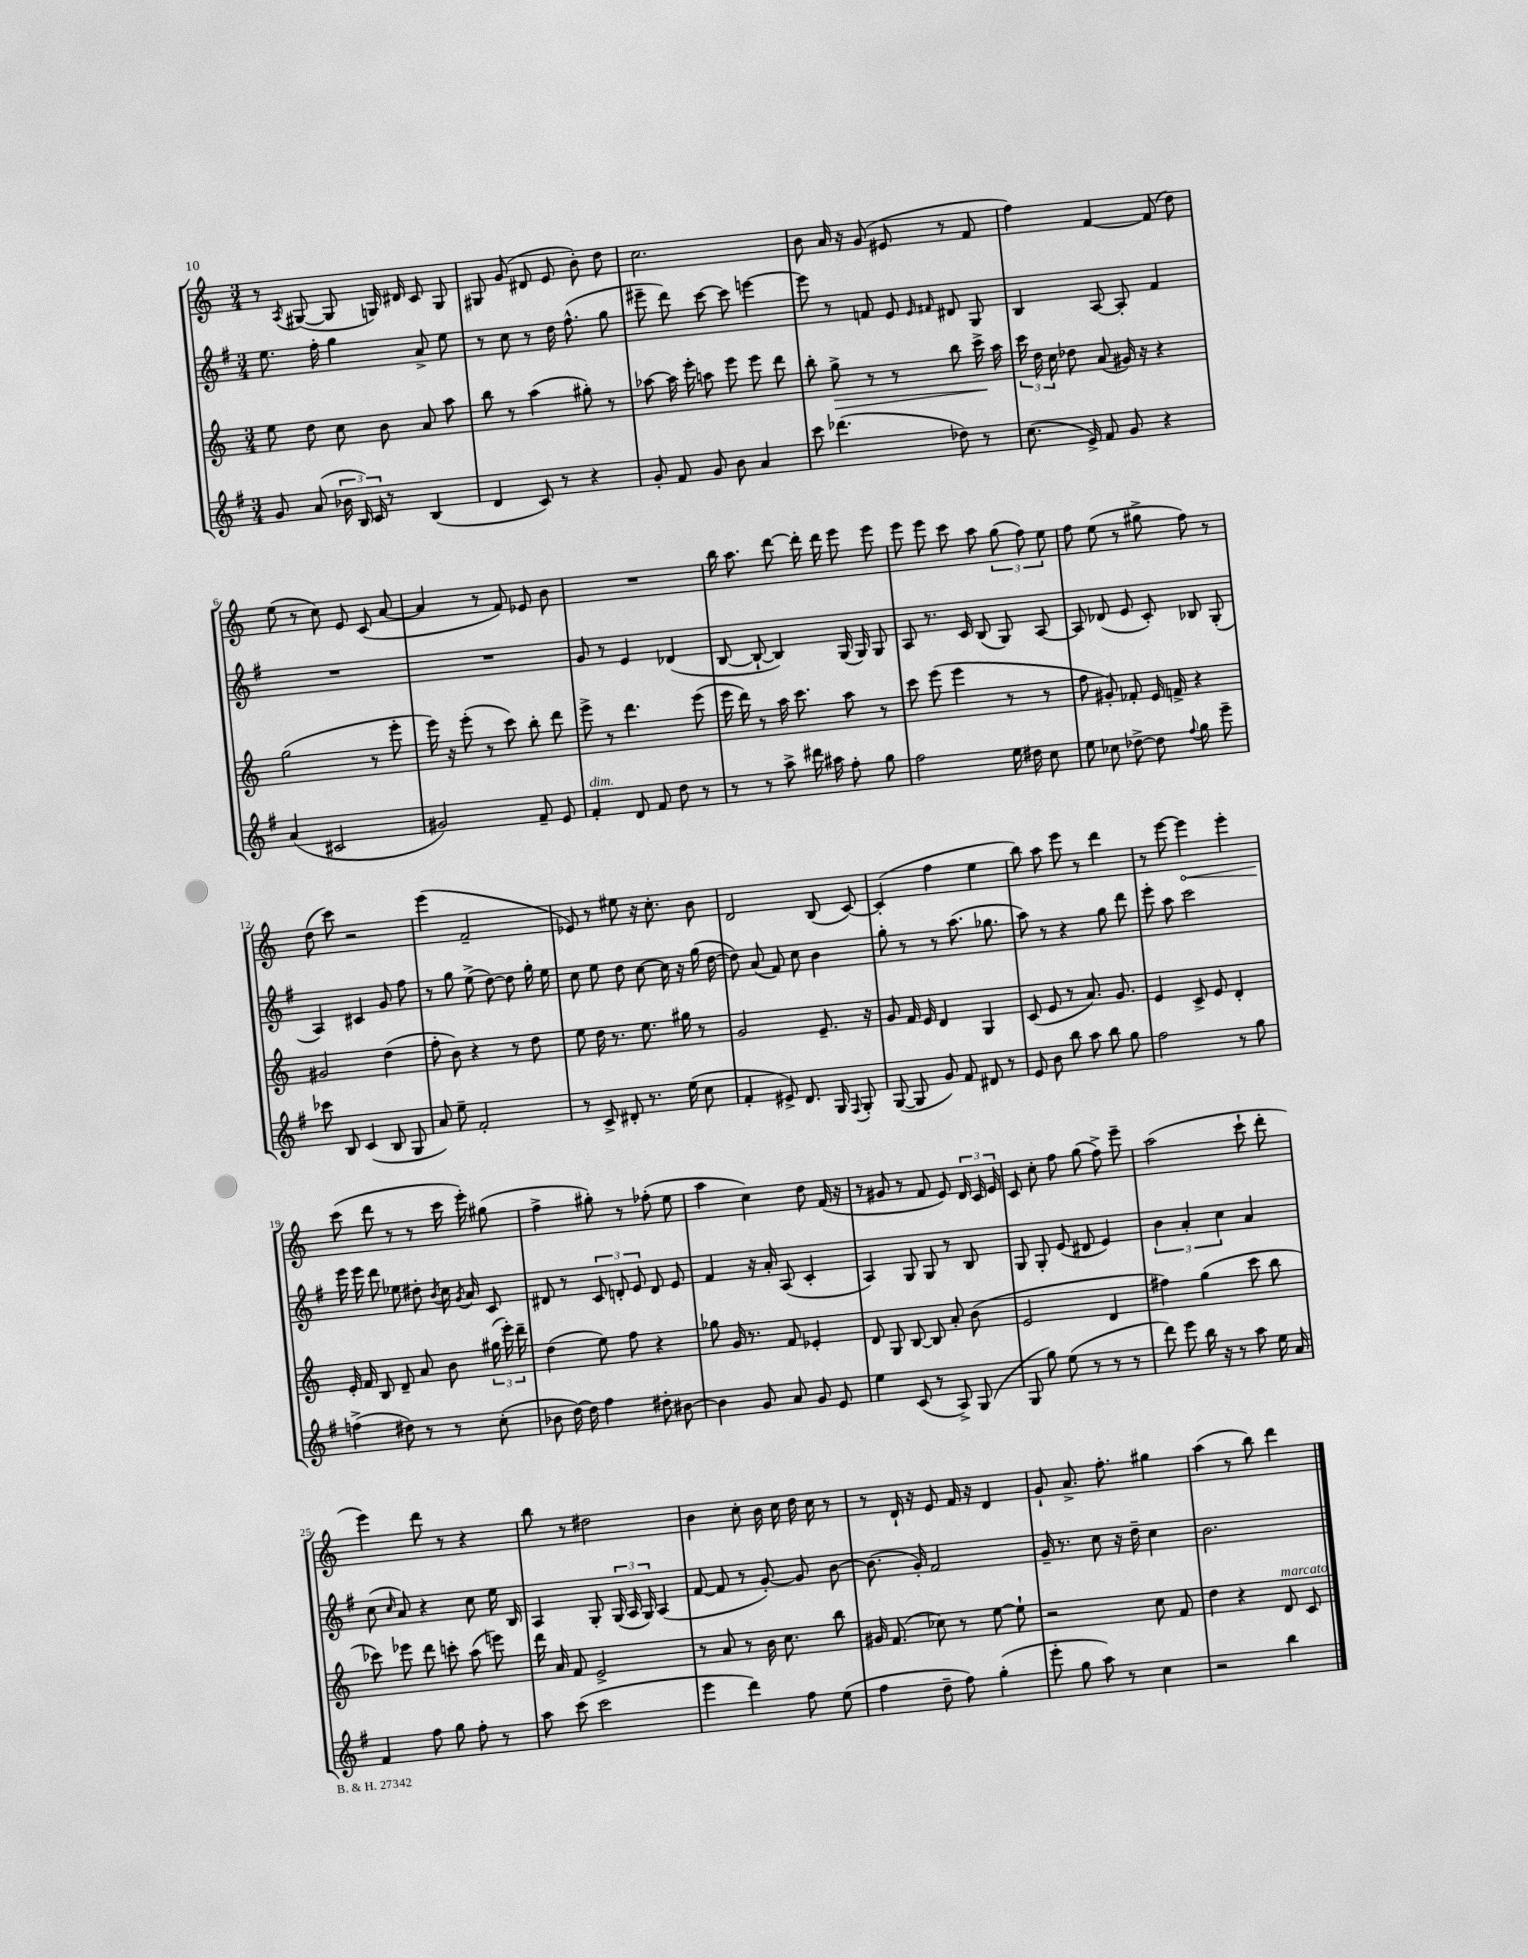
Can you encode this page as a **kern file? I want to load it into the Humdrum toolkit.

**kern	**kern	**dynam	**kern	**kern	**dynam
*part4	*part3	*part3	*part2	*part1	*part1
*staff4	*staff3	*staff3	*staff2	*staff1	*staff1
*clefG2	*clefG2	*	*clefG2	*clefG2	*
*k[f#]	*k[]	*	*k[f#]	*k[]	*
*M3/4	*M3/4	*	*M3/4	*M3/4	*
=1	=1	=1	=1	=1	=1
8g/	8ee\	.	8.ee\	8r	.
.	.	.	.	8qA/	.
(8a/	8dd\	.	.	([8G#X/	.
.	.	.	16ff#'\	.	.
24b-X\	8cc\	.	4gg\	8G#/]	.
24B/)	.	.	.	.	.
24c/	.	.	.	.	.
8r	8b\	.	.	16Gn/)	.
.	.	.	.	16d#X/	.
(4B/	8a/	.	8a^/	8c/	.
.	8aa\	.	8ee\	8G/	.
=2	=2	=2	=2	=2	=2
4d/	8bb\	.	8r	8G#X/	.
.	8r	.	8cc\	(8g/	.
8c/)	(4aa\	.	8r	8d#X/	.
8r	.	.	16dd\	8e/	.
.	.	.	(8.ff#^^\	.	.
4r	8gg#X'\)	.	.	8b'\)	.
.	8r	.	8gg\	8dd\	.
=3	=3	=3	=3	=3	=3
8g'/	[8aa-X\	.	8eee#X~\	2.cc\	.
8f#/	16aa-\]	.	8ddd\)	.	.
.	16eee'\	.	.	.	.
8g/	8aan\	.	[8ccc\	.	.
8b\	8eee\	.	8ccc\]	.	.
4a/	8eee\	.	[4eeen\	.	.
.	8ddd\	.	.	.	.
=4	=4	=4	=4	=4	=4
8ccc\	8bb'\	.	8eee\]	8b\	.
!	!	!LO:HP:b	!	!	!
(4.ddd-X\	8gg^\	>	8r	16a/	.
.	.	.	.	16r	.
.	8r	.	8fn/	(8g/	.
.	8r	.	8e/	8e#X/	.
.	.	.	16qqe/	.	.
.	.	.	16qqf#X/	.	.
8dd-X\)	8bb\	.	8d#X/	8r	.
8r	16ccc^\	.	8G/	8f/	.
.	16aa\	]	.	.	.
=5	=5	=5	=5	=5	=5
(8.cc\	24ccc\	.	4B/	4ff\)	.
.	24dd\	.	.	.	.
.	24cc\	.	.	.	.
.	8dd-X\	.	.	.	.
16e^/)	.	.	.	.	.
8f#/	(8a/	.	[8A/	[4f/	.
8g/	16g#X/)	.	8A'/]	.	.
.	16r	.	.	.	.
4r	4r	.	4f#/	(8f/]	.
.	.	.	.	8dd\)	.
!!LO:LB:g=z
=6	=6	=6	=6	=6	=6
(4a/	(2gg\	.	2.r	(8ee\	.
.	.	.	.	8r	.
2c#X/	.	.	.	8cc\)	.
.	.	.	.	8e/	.
.	8r	.	.	(8c/	.
.	8eee'\	.	.	[8a/	.
=7	=7	=7	=7	=7	=7
2g#X/)	16eee\)	.	2.r	4a/]	.
.	16r	.	.	.	.
.	(8eee'\	.	.	.	.
.	8r	.	.	8r	.
.	8ccc\)	.	.	8f/)	.
8f#~/	8bb'\	.	.	8e-X/	.
8e/	8ddd\	.	.	8b\	.
=8	=8	=8	=8	=8	=8
!LO:TX:a:i:t=dim.	!	!	!	!	!
4f#'/	8eee^\	.	8g/	2.r	.
.	8r	.	8r	.	.
8d/	4.ddd\	.	4e/	.	.
8f#/	.	.	.	.	.
8dd\	.	.	(4d-X/	.	.
8r	(8eee\	.	.	.	.
=9	=9	=9	=9	=9	=9
8r	16eee\	.	[8B/	16bb\	.
.	16ddd\)	.	.	8.aa\	.
8r	8r	.	8B`/_	.	.
8aa^\	16aa\	.	4B/])	[8ddd\	.
.	8.ccc\	.	.	.	.
16ddd#X\	.	.	.	16ddd'\]	.
16aa#X\	.	.	.	16ddd\	.
8ff#'\	8aa\	.	(16G/	8eee\	.
.	.	.	16G/)	.	.
8gg\	8r	.	8G/	8eee\	.
=10	=10	=10	=10	=10	=10
2ff#\	8ccc\	.	8A/	8eee\	.
.	(8eee\	.	8.r	8eee\	.
.	4eee\	.	.	8ccc\	.
.	.	.	16c/	.	.
.	.	.	(8B/	8aa\	.
16ee\	8r	.	8G/)	(12gg\	.
16dd#X\	.	.	.	.	.
.	.	.	.	12ff\)	.
8cc\	8r	.	[8A/	.	.
.	.	.	.	12ee\	.
=11	=11	=11	=11	=11	=11
8ee\	8ff\	.	8A/]	8ff\	.
8cc-X\	8g#X'/)	.	(8d-X/	(8ee\	.
[8dd-X^\	8f-X'/	.	8e/	8r	.
8dd-\]	16e/	.	8c'/)	8gg#X^\	.
.	16fn^/	.	.	.	.
8qqff#/	.	.	.	.	.
8gg\	4r	.	8B-X/	8ff\)	.
8eee~\	.	.	(8G'/	8r	.
!!LO:LB:g=z
=12	=12	=12	=12	=12	=12
8ccc-X\	2g#X/	.	4A/)	(8dd\	.
8B/	.	.	.	8ccc\)	.
(4c/	.	.	4c#X/	2r	.
8B/	(4dd\	.	8g/	.	.
8G/	.	.	8ff#\	.	.
=13	=13	=13	=13	=13	=13
8a/)	8ff'\	.	8r	(4eee\	.
8ee~\	8b\)	.	8gg\	.	.
2f#'/	4r	.	(8ee^\	2f~/	.
.	.	.	[8dd\)	.	.
.	8r	.	8dd\]	.	.
.	8dd\	.	16gg'\	.	.
.	.	.	16ee\	.	.
=14	=14	=14	=14	=14	=14
8r	8ee\	.	8cc\	8e-X/)	.
8c^/	16dd\	.	8ee\	8r	.
.	8.r	.	.	.	.
8d#X'/	.	.	8dd\	8ee#X\	.
8.r	8.ee\	.	[8cc\	16r	.
.	.	.	.	8.cc'\	.
.	.	.	16cc\]	.	.
(16ee\	16gg#X\	.	16r	.	.
8cc\	8r	.	(16gg\	8b\	.
.	.	.	[16dd\	.	.
=15	=15	=15	=15	=15	=15
4f#'/	2g/	.	8dd\])	2d/	.
.	.	.	(8a/	.	.
8e#X^/)	.	.	8f#/)	.	.
8.d/	.	.	8cc\	.	.
.	8.e~/	.	4b\	(8B/	.
16G/	.	.	.	.	.
8qqF#/	.	.	.	.	.
8G'/	.	.	.	[8c/)	.
.	16r	.	.	.	.
=16	=16	=16	=16	=16	=16
([8G/	8g/	.	8gg'\	(4c'/]	.
8G/]	16f/	.	8r	.	.
.	16e/	.	.	.	.
8g/)	4d/	.	8r	4ff\	.
8f#/	.	.	(8.aa\	.	.
8d#X/	4G/	.	.	4ee\	.
.	.	.	8.gg-X\	.	.
8r	.	.	.	.	.
=17	=17	=17	=17	=17	=17
8e/	(8c/	.	8aa\)	8bb\)	.
8b\	8e/	.	8r	8aa\	.
8bb\	8r	.	4r	8eee\	.
8aa\	8.a/)	.	.	8r	.
8bb\	.	.	8gg\	4ddd\	.
.	8.g/	.	.	.	.
8gg\	.	.	8ddd\	.	.
=18	=18	=18	=18	=18	=18
2ff#\	4e/	.	8eee'\	8r	.
.	.	.	8aa\	[8eee\	.
!	!	!	!	!	!LO:HP:b
.	8c^/	.	2ccc\	4eee\]	<
.	8e/	.	.	.	.
8r	4d'/	.	.	4eee'\	.
8gg\	.	.	.	.	.
!!LO:LB:g=z
=19	=19	=19	=19	=19	=19
(4ffn^\	16e'/	.	16eee\	(8ccc\	.
.	16f/	.	16eee\	.	.
.	8B/	.	8ddd\	8ddd\	[
8dd#X\)	8d~/	.	8ee-X\	8r	.
8r	8a/	.	8dd#X'\	8r	.
.	.	.	8qb/	.	.
8r	8b\	.	16cc\	16ccc\	.
.	.	.	8qg/	.	.
.	.	.	16a/	16eee'\)	.
(8cc'\	(24gg#X\	.	8c/	(8gg#X\	.
.	24eee'\)	.	.	.	.
.	24ddd~\	.	.	.	.
=20	=20	=20	=20	=20	=20
8b-X\	(4dd\	.	8d#X/	4ff^\	.
[16dd\)	.	.	8r	.	.
16dd\]	.	.	.	.	.
4ff#\	8ee\)	.	12c/	8gg#X'\)	.
.	.	.	12dn'/	.	.
.	8ff\	.	.	8r	.
.	.	.	12e/	.	.
8dd#X'\	4r	.	8d/	(8ff-X'\	.
[8b#X\	.	.	8e/	8ee\	.
=21	=21	=21	=21	=21	=21
4b#\]	8gg-X\	.	4f#/	4aa\	.
.	16g/	.	.	.	.
.	8.r	.	.	.	.
8g/	.	.	16r	4cc\)	.
.	.	.	16a'/	.	.
8a/	8f/	.	(8A/	.	.
8g/	4e-X'/	.	4c'/	8dd\	.
8e/	.	.	.	(16f/	.
.	.	.	.	16r	.
=22	=22	=22	=22	=22	=22
4ee\	8d/	.	4A/)	8r	.
.	8G/	.	.	8g#X/	.
(8c/	[8B/	.	8G/	8r	.
8r	8B/]	.	8G/	8f/	.
8A^/)	8a'/	.	8r	8e/)	.
(8G/	(8b\	.	8B/	24d/	.
.	.	.	.	24c/	.
.	.	.	.	24e/	.
=23	=23	=23	=23	=23	=23
8G/	2e/	.	8G/	8c/	.
8gg\)	.	.	8G'/	8cc'\	.
(8ee\	.	.	(8e/	8ff\	.
8r	.	.	8d#X/	(8gg\	.
8r	4d/	.	4e/)	8ff^\)	.
8r	.	.	.	8eee~\	.
=24	=24	=24	=24	=24	=24
8ddd\)	4ff#X\)	.	6b\	(2aa\	.
8eee\	.	.	.	.	.
.	.	.	6a'/	.	.
16bb\	(4gg\	.	.	.	.
16r	.	.	.	.	.
.	.	.	6cc\	.	.
8r	.	.	.	.	.
8aa\	8ccc\	.	4a/	8ccc`\	.
16ee\	8bb\	.	.	8ddd'\	.
16a/	.	.	.	.	.
!!LO:LB:g=z
=25	=25	=25	=25	=25	=25
4f#/	8ccc-X\)	.	(8cc\	4eee\)	.
.	.	.	16qqcc/	.	.
.	8eee-X\	.	8a/)	.	.
8ff#\	8ddd\	.	4r	8ddd\	.
8gg\	8cccn'\	.	.	8r	.
8ff#'\	(8aa\	.	8cc\	4r	.
8r	8eeen\)	.	16ee\	.	.
.	.	.	16B/	.	.
=26	=26	=26	=26	=26	=26
8aa\	16ddd\	.	4A/	8bb\	.
.	16a/	.	.	.	.
(8ccc\	8f/	.	.	8r	.
2ccc\	2e^/	.	8G'/	2dd#X\	.
.	.	.	(24G/	.	.
.	.	.	24A/	.	.
.	.	.	24G/)	.	.
.	.	.	(4A/	.	.
=27	=27	=27	=27	=27	=27
4eee\	8r	.	[8f#/	4b\	.
.	8a/	.	8f#/]	.	.
4ddd\)	8r	.	8r	8cc'\	.
.	16b\	.	[8g'/)	16b\	.
.	8.cc\	.	.	16cc\	.
8ff#\	.	.	8g/]	16dd\	.
.	.	.	.	16cc\	.
(8ee\	8bb\	.	[8b\	8r	.
=28	=28	=28	=28	=28	=28
4ff#\	16g#X/	.	(8.b\]	8r	.
.	(8.f/	.	.	.	.
.	.	.	.	16d`/	.
.	.	.	16g'/)	16r	.
8dd~\	8cc-X\)	.	2f#/	8e/	.
8ff#\)	8r	.	.	16f/	.
.	.	.	.	16r	.
(4gg'\	[8ee\	.	.	4d/	.
.	8ee`\]	.	.	.	.
=29	=29	=29	=29	=29	=29
8eee'\	2r	.	16g~/	8g`/	.
.	.	.	8.r	.	.
8gg\	.	.	.	8.a^/	.
8aa\)	.	.	8cc\	.	.
.	.	.	.	8.ff'\	.
8r	.	.	16r	.	.
.	.	.	16dd~\	.	.
4cc\	8cc\	.	4cc\	4gg#X\	.
.	8f/	.	.	.	.
=30	=30	=30	=30	=30	=30
2r	4dd\	.	2.b\	(4aa\	.
.	4r	.	.	8r	.
.	.	.	.	8bb\)	.
!	!LO:TX:a:i:t=marcato	!	!	!	!
4bb\	8d/	.	.	4ddd\	.
.	8c/	.	.	.	.
==	==	==	==	==	==
*-	*-	*-	*-	*-	*-
